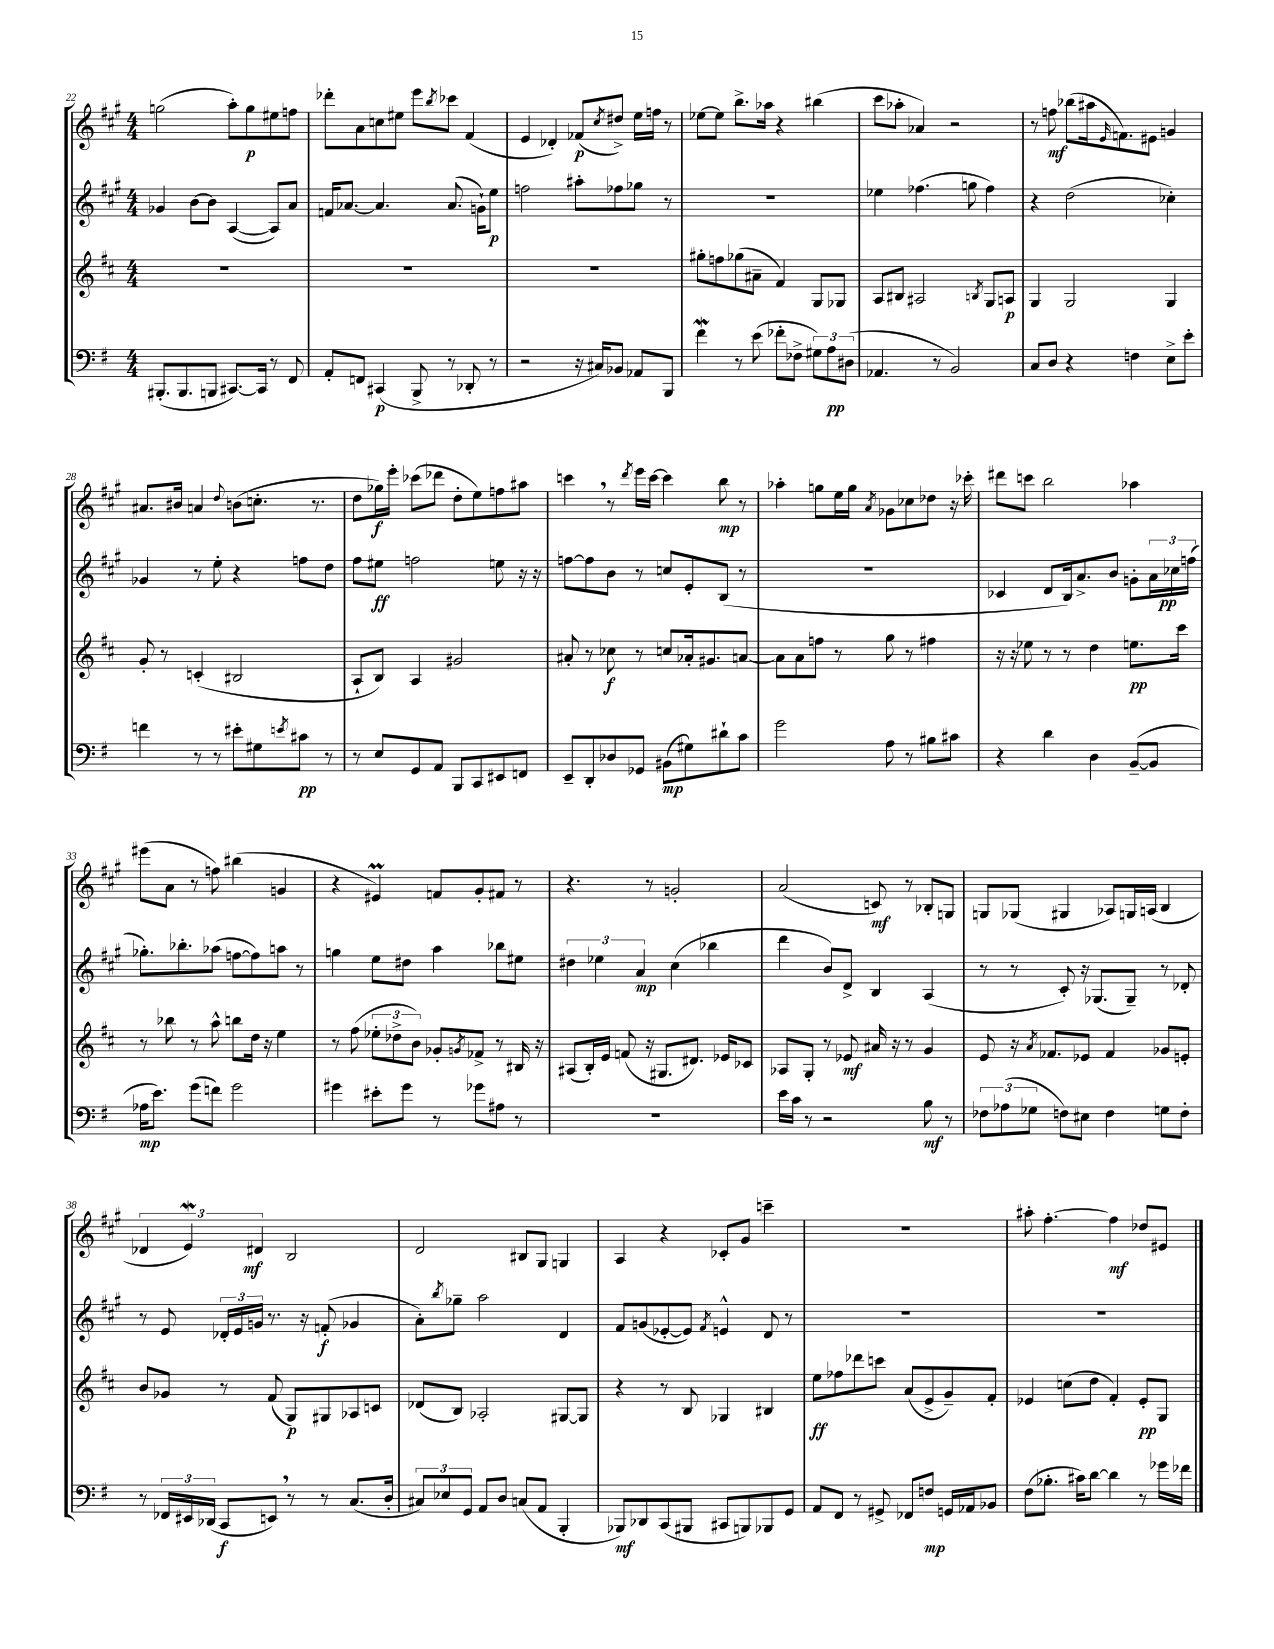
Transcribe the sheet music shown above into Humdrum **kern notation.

**kern	**kern	**kern	**kern
*staff4	*staff3	*staff2	*staff1
*clefF4	*clefG2	*clefG2	*clefG2
*k[f#]	*k[f#c#]	*k[f#c#g#]	*k[f#c#g#]
*M4/4	*M4/4	*M4/4	*M4/4
(8.BBB#'	1r	4g-	(2gg
8.BBB#	.	.	.
.	.	[8b	.
8BBB	.	8b]	.
[8.CC#)	.	([4A	8aa')
.	.	.	8gg
16CC#]	.	.	.
8r	.	8A])	8ee#
8FF#	.	8a	8ff
=	=	=	=
8AA'	1r	16f	8ddd-'
.	.	[8.a-	.
8FF	.	.	8a
(4CC#	.	4.a-]	8cc
.	.	.	8ee#
8BBB^	.	.	8eee
.	.	.	8qbb
8r	.	(8.a-	8ccc-
8DD-'	.	.	(4f#
.	.	16g`)	.
8r	.	8ee	.
=	=	=	=
2r	1r	2ff	4e
.	.	.	4d-')
16r	.	8aa#'	(8f-
16C#)	.	.	.
.	.	.	8qcc#
8BB-	.	8ff-	8dd#^)
8AA-	.	8gg-	16ee
.	.	.	16ff
8BBB	.	8r	8r
=	=	=	=
4f#	8gg#'	1r	[8ee-
.	8ff	.	8ee-]
8r	(8gg-	.	8.bb^
(8e	8a#~	.	.
.	.	.	16aa-
8f-'	4f#)	.	4r
8F-^	.	.	.
12G#)	8G	.	(4bb#
12A	.	.	.
.	8G-	.	.
(12D#	.	.	.
=	=	=	=
4.AA-	8A	4ee-	8ccc#
.	8B#	.	8aa-'
.	2A#	(4.ff-	4a-)
8r	.	.	.
2BB)	.	.	2r
.	.	8gg	.
.	8qB	.	.
.	8G	4ff-)	.
.	8A	.	.
=	=	=	=
8C	4G	4r	8r
8D	.	.	8ff
4r	2G	(2dd	(8bb-
.	.	.	16aa#
.	.	.	16qqe
.	.	.	8.f)
4F	.	.	.
.	.	.	8e#
8E^	4G	4cc-')	4g
8e'	.	.	.
=	=	=	=
4f	8g'	4g-	8.a#
.	8r	.	.
.	.	.	16b#
8r	(4c'	8r	4a
8r	.	8ee'	.
.	.	.	8qqdd
8e#'	2B#	4r	(8b
8G#	.	.	8.cc'
8qe	.	.	.
8c#	.	8ff	.
.	.	.	8.r
8r	.	8dd	.
=	=	=	=
8r	8A`	8ff#	8dd
8E	8B)	8ee#	16gg-)
.	.	.	16eee'
8GG	4A	2ff	(8ccc-
8AA	.	.	8ddd-
8BBB	2g#	.	8dd'
8CC	.	.	8ee)
8EE#	.	8ee	8ff
8FF	.	16r	8aa#
.	.	16r	.
=	=	=	=
8EE~	8a#'	[8ff	4ccc
8DD'	8r	8ff]	.
8D-	8cc-	8b	8r
.	.	.	8qddd
8GG-	8r	8r	16eee
.	.	.	[16ccc
(8BB#	8cc	8cc	4ccc]
8G#)	16a-'	8e'	.
.	8.g#	.	.
8d#`	.	(8B	8bb
8c	[8a	8r	8r
=	=	=	=
2g	8a]	1r	4aa-'
.	8a	.	.
.	8ff	.	8gg
.	8r	.	16ee
.	.	.	16gg
.	.	.	8qa
8A	8gg	.	8g-
8r	8r	.	8cc-
8B#	4ff#	.	8dd-
8c#	.	.	16r
.	.	.	16ccc-'
=	=	=	=
4r	16r	4c-	8ddd#
.	16r	.	.
.	8ee-	.	8ccc
4d	8r	8d	2bb
.	8r	16B)	.
.	.	8.a^	.
4D	4dd	.	.
.	.	8b	.
([8BB~	8.ee	8g'	4aa-
8BB]	.	24a	.
.	.	24cc-	.
.	16ccc#	.	.
.	.	(24ff	.
=	=	=	=
16A-	8r	8.gg-')	(8eee#
8.e)	.	.	.
.	8bb-	.	8a
.	.	8.bb-'	.
(8g	8r	.	8r
8f)	8aa^^	(8aa-	8ff)
2g	8bb	[8ff	(4bb#
.	16dd	8ff])	.
.	16r	.	.
.	4ee	8aa	4g
.	.	8r	.
=	=	=	=
4g#	8r	4gg	4r
.	(8ff#	.	.
8e#'	12ee-'	8ee	4e#)
.	12dd-^	.	.
8g#	.	8dd#	.
.	12b)	.	.
8r	8g-'	4aa	8f
.	8qg	.	.
8g-	8f-^	.	8g#'
8A#	8r	8bb-	8f#
8r	16B#	8ee#	8r
.	16r	.	.
=	=	=	=
1r	(8A#	6dd#	4.r
.	16B')	.	.
.	.	6ee-	.
.	16e	.	.
.	(8f	.	.
.	.	6a	.
.	16r	.	8r
.	8.G#	.	.
.	.	(4cc#	2g'
.	8.d#)	.	.
.	.	4bb-	.
.	16e-	.	.
.	8c-	.	.
=	=	=	=
16e	8A-	4ddd	(2a
16c	.	.	.
8r	8G'	.	.
2r	8r	8b)	.
.	8e-	8d^	.
.	16a#	4B	8c)
.	16r	.	.
.	8r	.	8r
8B	4g	(4A	8B-'
8r	.	.	8G
=	=	=	=
12F-	8e	8r	8G
(12A-	.	.	.
.	16r	8r	(8G-
12G-	.	.	.
.	8qa	.	.
.	8.f-	.	.
8F)	.	8c#')	4G#
8E#	8e-	16r	.
.	.	(8.G-	.
4F	4f-	.	8A-)
.	.	8G-~)	16G
.	.	.	(16A
8G	8g-	8r	4B
8F'	8e'	8d-'	.
=	=	=	=
8r	8b	8r	6d-
24FF-	8g-	8e	.
24EE#	.	.	6e)
(24DD-	.	.	.
8CC	8r	24d-'	.
.	.	24e	.
.	.	24g	6d#
8EE)	(8f#	8.r	.
8r	8G)	.	2B
.	.	16r	.
8r	8G#	(8f'	.
(8.C	8A-	4g-	.
.	8c	.	.
16D'	.	.	.
=	=	=	=
12C#)	(8d-	8a')	2d
12E-	.	.	.
.	.	8qbb	.
.	8B)	8gg-~	.
12GG	.	.	.
8AA	2A-'	2aa	.
8D	.	.	.
(8C	.	.	8B#
8AA	.	.	8G#
4BBB'	[8G#	4d	4G
.	8G#]	.	.
=	=	=	=
8BBB-)	4r	8f#	4A
8DD-	.	(8g	.
(8CC	8r	[8e-'	4r
8BBB#	8B	8e-])	.
.	.	8qf#	.
8CC#	4G-	4e^^	8c-'
8BBB)	.	.	8g#
8BBB-	4B#	8d	4ccc~
8GG	.	8r	.
=	=	=	=
8AA	8ee	1r	1r
8FF#	8ff-	.	.
8r	8ddd-	.	.
8GG#^	8ccc	.	.
8FF-	(8a	.	.
8F	8e^	.	.
16GG	8g~)	.	.
16AA-	.	.	.
8BB-	8f#'	.	.
=	=	=	=
(8F#	4e-	1r	8aa#'
8.B-'	.	.	[4.ff#'
.	(8cc	.	.
16c#)	.	.	.
[8d	8dd	.	.
4d]	4f#')	.	4ff#]
8r	8e-'	.	8dd-
16g-	8G	.	8e#
16f-	.	.	.
==	==	==	==
*-	*-	*-	*-
